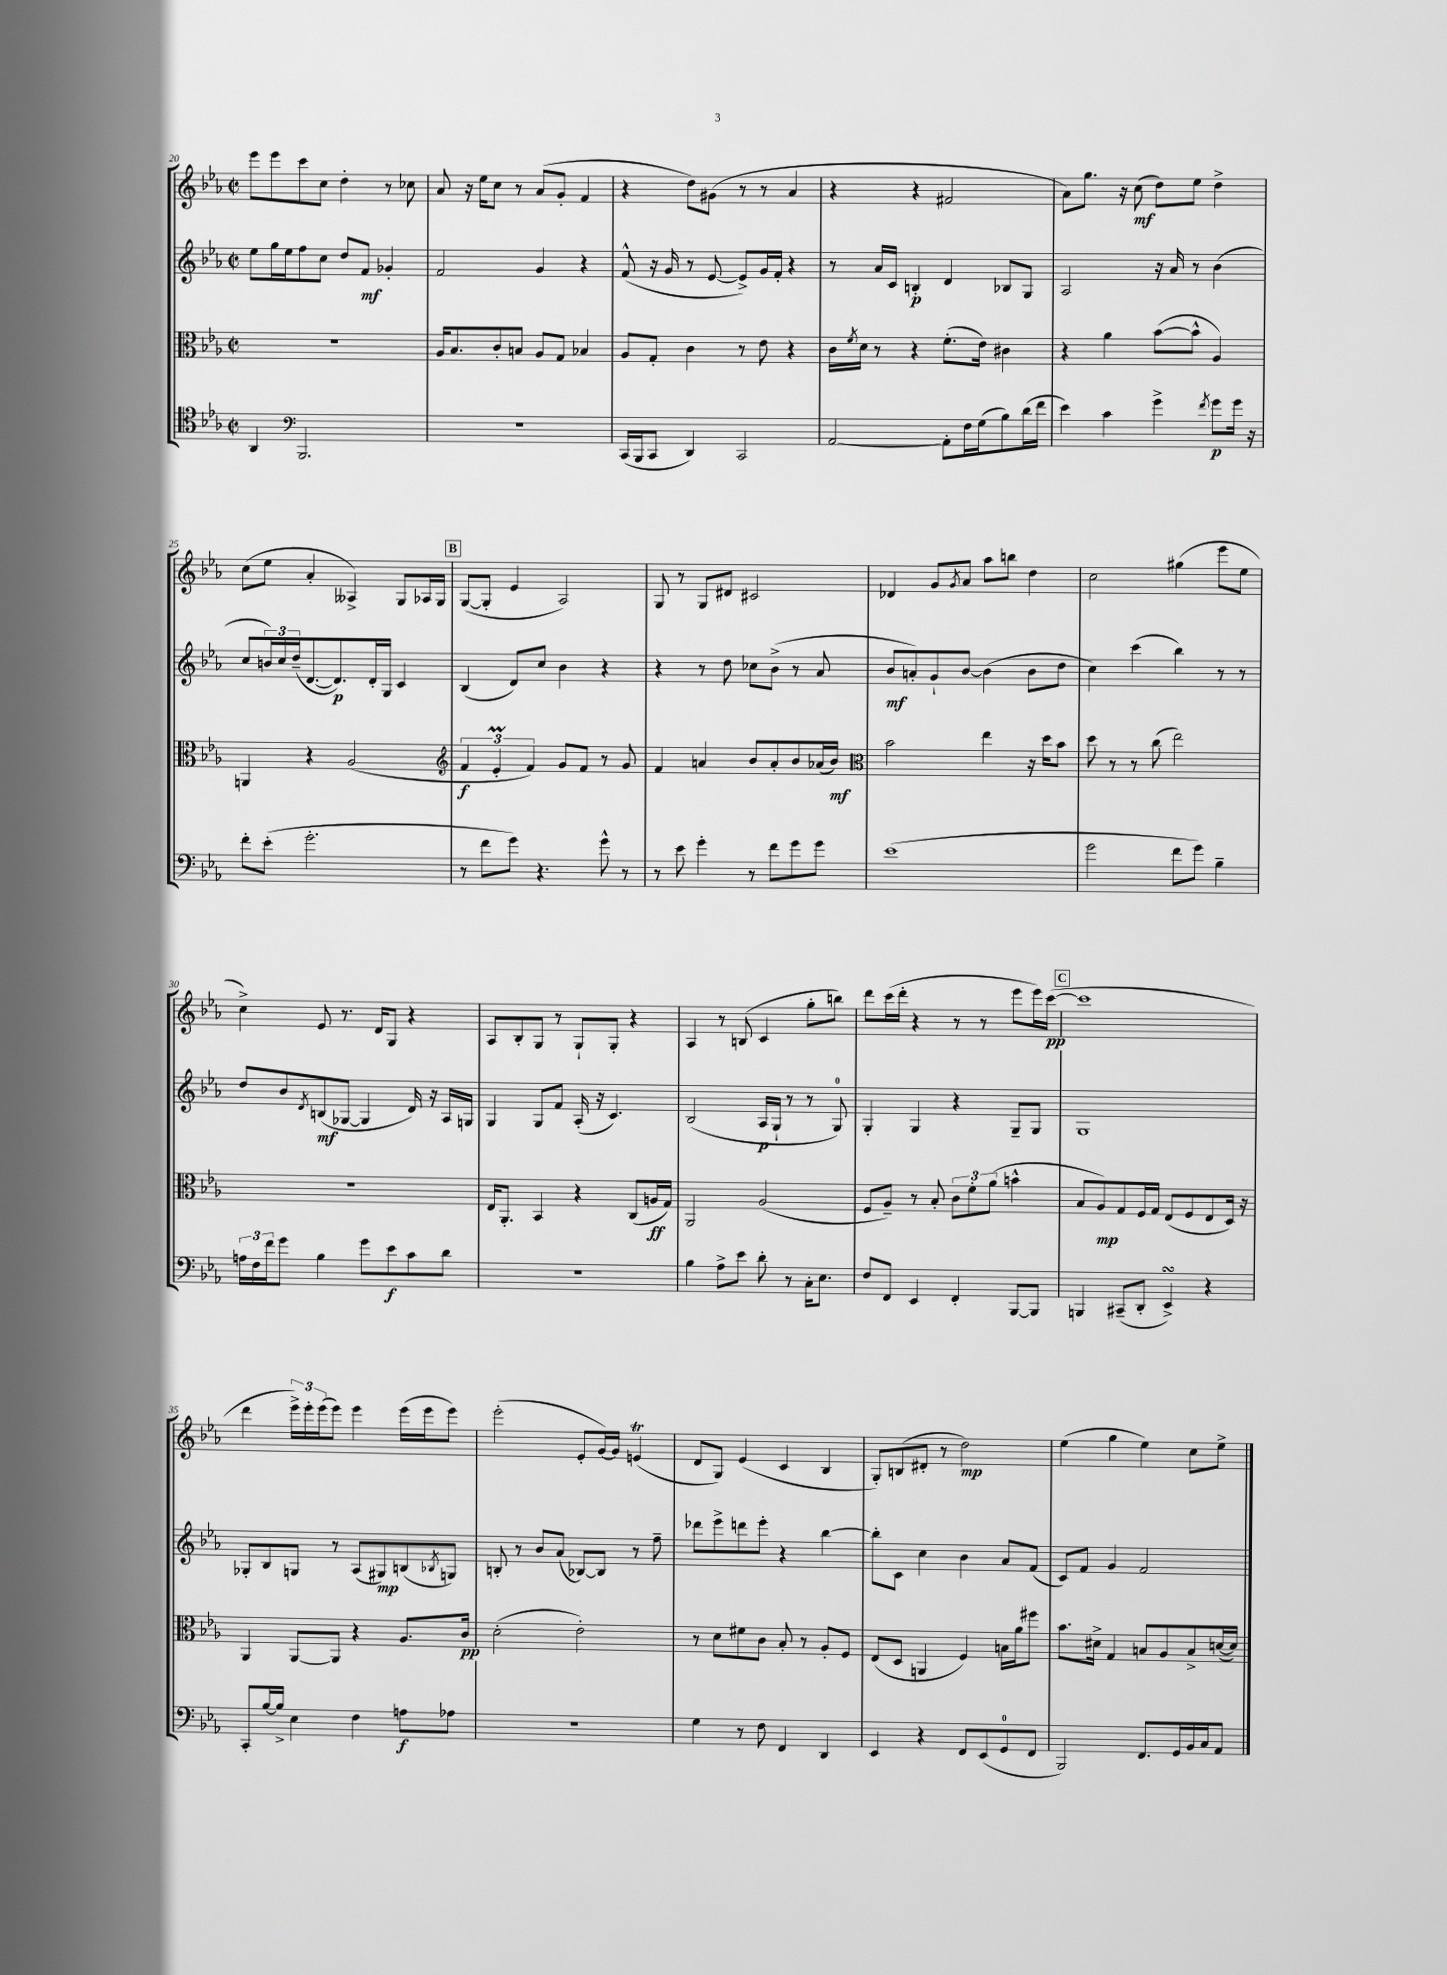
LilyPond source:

<<
\new StaffGroup <<
\new Staff = "s0" {
    \clef treble \key ees \major \defaultTimeSignature \time 2/2
    ees'''8 ees'''8 c'''8 c''8 d''4-. r8 ces''8 |
    aes'8 r16 ees''16 c''8 r8 aes'8( g'8-. f'4 |
    r4 d''8) gis'8( r8 r8 aes'4 |
    r4 r4 fis'2 |
    aes'8) g''8. r16 c''8\mf( d''8) ees''8 d''4-> |
    c''8( ees''8 aes'4-. aeses4->) g8 aes16 g16 |
    \mark \markup { \box "B" } g8~( g8-. ees'4 aes2) |
    g8 r8 g8 dis'8 cis'2 |
    des'4 g'8 \acciaccatura { g'8 } aes'8 aes''8 b''8 d''4 |
    c''2 gis''4( ees'''8 ees''8 |
    c''4->) ees'8 r8. d'16 g8 r4 |
    aes8 bes8-. g8 r8 g8-! g8-. r4 |
    aes4 r8 b8( c'4 g''8-. b''8) |
    d'''8 c'''16( d'''16-. r4 r8 r8 ees'''8 ees'''16) c'''16~\pp( |
    \mark \markup { \box "C" } c'''1 |
    d'''4 \tuplet 3/2 { ees'''16->) ees'''16-. ees'''16( } ees'''8) ees'''4 ees'''16( ees'''16 ees'''8) |
    ees'''2-.( ees'8-. g'16~) g'16 e'4\trill( |
    d'8 g8) ees'4( c'4 bes4 |
    g8-.) b8( dis'8-. r8 d''2\mp) |
    ees''4( g''4 ees''4) c''8 ees''8-> \bar "|." |
}
\new Staff = "s1" {
    \clef treble \key ees \major \defaultTimeSignature \time 2/2
    ees''8 g''16 ees''16 f''8 c''8 d''8 f'8\mf ges'4-. |
    f'2 g'4 r4 |
    f'8-^( r16 g'16 r8 ees'8~ ees'8->) g'16 f'16-. r4 |
    r8 aes'16 c'16 b4-.\p d'4 bes8 g8 |
    aes2 r16 aes'16 r8 bes'4( |
    c''8 \tuplet 3/2 { b'16) c''16 d''16--( } d'8.~ d'8.\p) d'16-. g16 c'4 |
    \mark \markup { \box "B" } bes4( d'8) c''8 bes'4 r4 |
    r4 r8 d''8 ces''8 bes'8->( r8 aes'8 |
    bes'8\mf a'8-.) g'8-! bes'8~ bes'4( bes'8 d''8 |
    c''4) c'''4( bes''4) r8 r8 |
    d''8 bes'8 \acciaccatura { d'8 } b8\mf( ges8~ ges4 d'16) r16 aes16 g16 |
    g4 g8 f'8 aes16-.( r16 c'4.) |
    bes2( aes16\p g16-! r8 r8 g8-0) |
    g4-. g4 r4 g8-- g8 |
    \mark \markup { \box "C" } g1 |
    ges8-. bes8 g8 r8 aes8( gis8\mp) b8( \acciaccatura { bes8 } g8) |
    b8-. r8 bes'8 aes'8( bes8~) bes8 r8 f''8-- |
    des'''8 ees'''8-> d'''8 ees'''8-. r4 bes''4~ |
    bes''8-. c'8 c''4 bes'4 aes'8 f'8( |
    c'8) f'8 g'4 f'2 \bar "|." |
}
\new Staff = "s2" {
    \clef alto \key ees \major \defaultTimeSignature \time 2/2
    R1 |
    aes16 bes8. c'8-. b8 aes8 g8 bes4 |
    aes8 g8-. c'4 r8 ees'8 r4 |
    c'16 \acciaccatura { f'8 } d'16 r8 r4 f'8.-.( ees'16) cis'4 |
    r4 aes'4 bes'8~( bes'8-^ aes4) |
    a,4 r4 aes2( |
    \mark \markup { \box "B" } \clef treble \tuplet 3/2 { f'4\f ees'4-.\prall f'4) } g'8 f'8 r8 g'8 |
    f'4 a'4 bes'8 a'8-. bes'8 aes'16( bes'16\mf) |
    \clef alto bes'2 ees''4 r16 d''16 bes'8 |
    d''8 r8 r8 c''8( ees''2) |
    R1 |
    ees16 aes,8.-. bes,4 r4 c8( a16\ff g16) |
    aes,2 aes2( |
    f8 aes8--) r8 bes8-. \tuplet 3/2 { c'8 f'8-. aes'8( } b'4-^ |
    \mark \markup { \box "C" } bes8 aes8\mp) g8 f16 g16 ees8( f8 ees8 d16) r16 |
    aes,4 aes,8~ aes,8 r4 aes8. c'16\pp |
    d'2-.( ees'2-.) |
    r8 d'8 fis'8 c'8 bes8-. r8 aes8-. f8 |
    ees8( d8 a,4 f4) b16 aes'16 fis''8 |
    bes'8. dis'16-> g4 b8 aes8 b8-> d'16~( d'16) \bar "|." |
}
\new Staff = "s3" {
    \clef tenor \key ees \major \defaultTimeSignature \time 2/2
    aes,4 \clef bass bes,,2. |
    r1 |
    c,16( bes,,16 c,8 d,4) c,2 |
    aes,2~ aes,8-. f16 g16( bes8) d'16( f'16 |
    ees'4) c'4 g'4-> \acciaccatura { f'8 } g'8\p g'16 r16 |
    f'8-. ees'8-.( g'2.-. |
    \mark \markup { \box "B" } r8 f'8 g'8) r4. g'8-^ r8 |
    r8 ees'8 g'4-. r8 f'8 g'8 g'8 |
    ees'1( |
    g'2 f'8 g'8) bes4-- |
    \tuplet 3/2 { a16 f16 f'16 } g'8 bes4 g'8 ees'8\f c'8 d'8 |
    r1 |
    bes4 aes8-> ees'8 d'8-. r8 c16-. ees8. |
    f8 f,8 ees,4 f,4-. bes,,8~ bes,,8 |
    \mark \markup { \box "C" } b,,4 cis,8--( d,8-. ees,4->\turn) r4 |
    c,8-. bes16~ bes16-> ees4 f4 a8\f aes8 |
    R1 |
    g4 r8 f8 f,4 d,4 |
    ees,4 r4 f,8 ees,8( g,8-0 f,8 |
    bes,,2) f,8. g,16 bes,16 c16 aes,8 \bar "|." |
}
>>
>>
\layout { \context { \Score currentBarNumber = #20 } }
